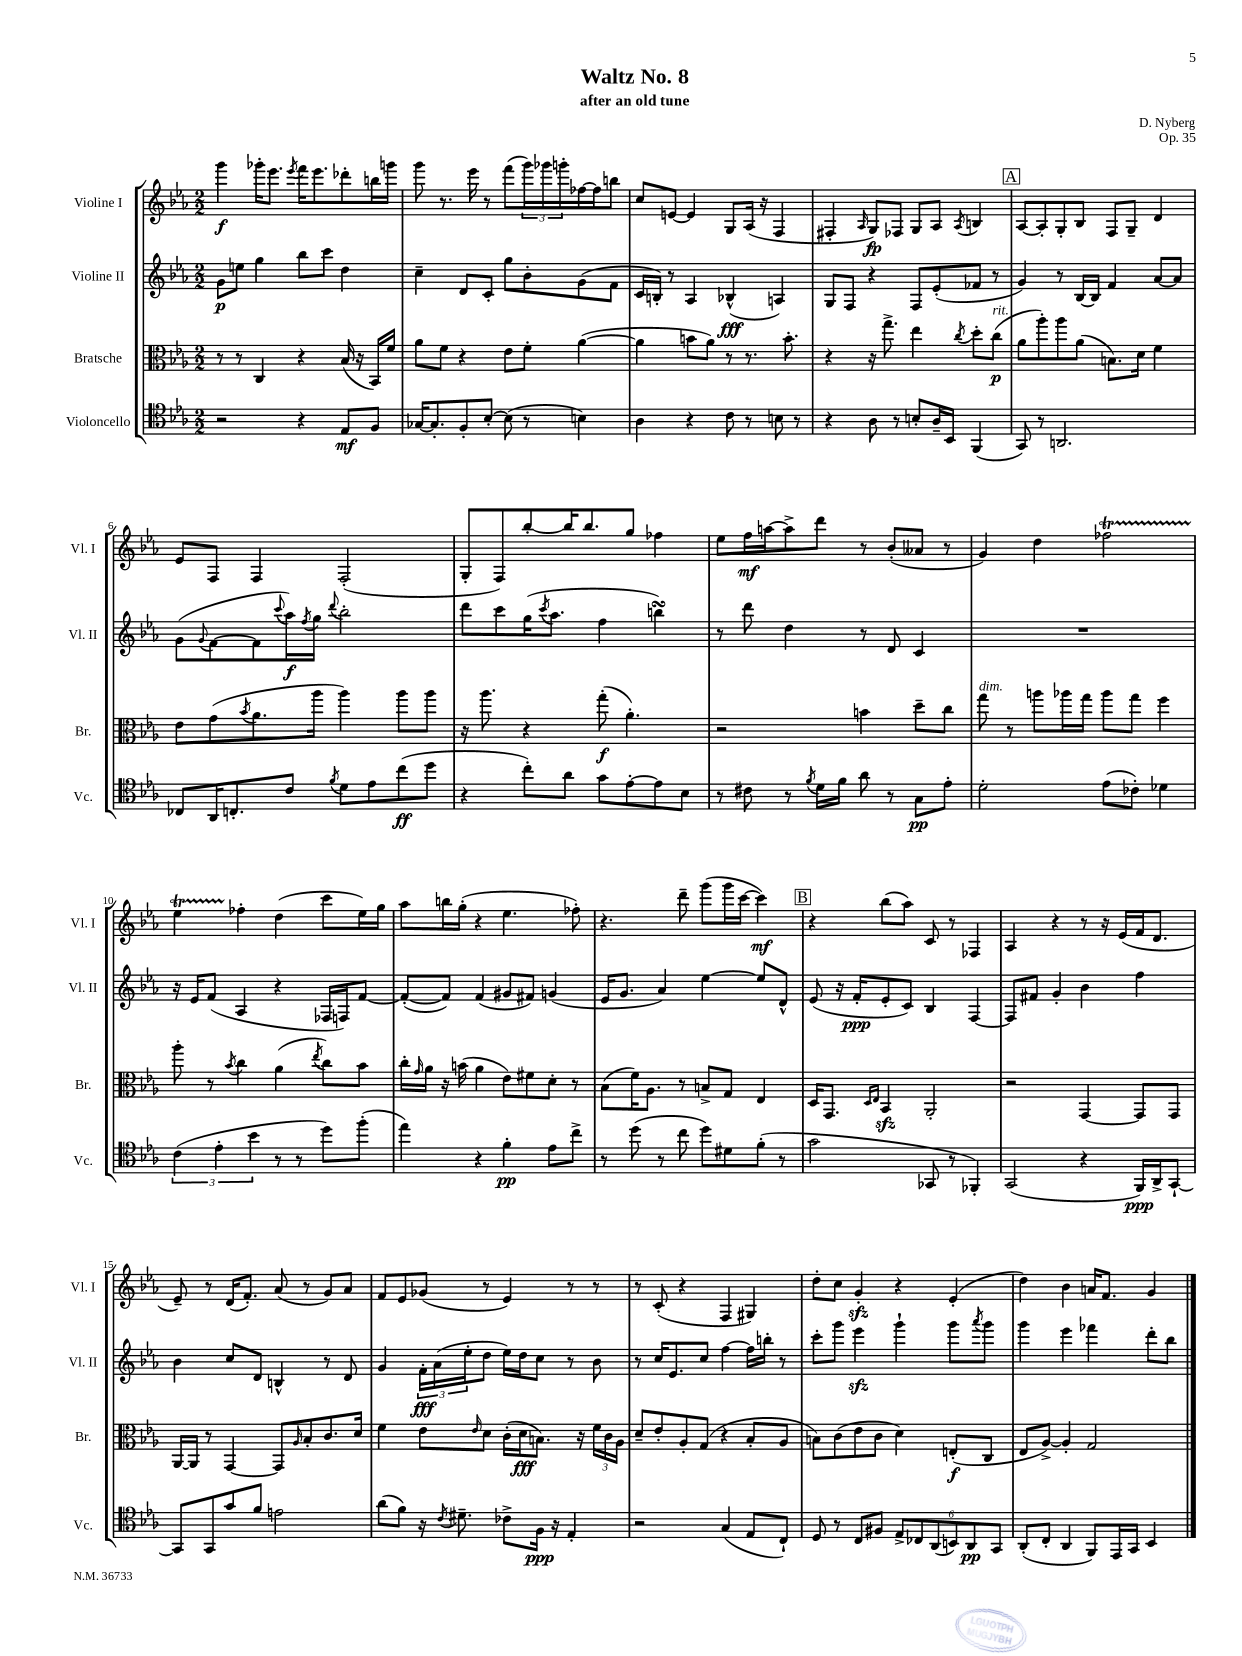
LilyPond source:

\header { title = "Waltz No. 8" composer = "D. Nyberg" subtitle = "after an old tune" opus = "Op. 35" }
<<
\new StaffGroup <<
\new Staff = "s0" \with { instrumentName = "Violine I" shortInstrumentName = "Vl. I" } {
    \clef treble \key ees \major \numericTimeSignature \time 2/2
    g'''4\f ges'''16-. ees'''8. \acciaccatura { ees'''8 } f'''16 ees'''8. des'''8-. b''16 g'''16 |
    g'''8 r8. ees'''16 r8 f'''8( \tuplet 3/2 { g'''16) ges'''16 g'''16-. } fes''16~ fes''16 b''8 |
    c''8 e'8~ e'4 g8 aes16( r16 f4 |
    fis4-. \grace { aes16 } g8\fp) fes8 g8 aes8 \acciaccatura { aes8 } b4 |
    \mark \markup { \box "A" } aes8~ aes8-. g8-. bes8 f8 g8-- d'4 |
    ees'8 f8 f4 f2-.( |
    g8-. f8) bes''8~-. bes''16 bes''8. g''8 fes''4 |
    ees''8 f''16\mf a''16~ a''8-> d'''8 r8 bes'8-.( aeses'8 r8 |
    g'4) d''4 fes''2\startTrillSpan |
    ees''4 fes''4-.\stopTrillSpan d''4( c'''8 ees''16) g''16 |
    aes''8 b''16 g''16-.( r4 ees''4. fes''8-.) |
    r4. d'''8-- g'''8( g'''16 c'''16~ c'''4\mf) |
    \mark \markup { \box "B" } r4 bes''8( aes''8) c'8 r8 fes4 |
    aes4 r4 r8 r16 ees'16( f'16 d'8. |
    ees'8--) r8 d'16( f'8.-.) aes'8( r8 g'8) aes'8 |
    f'8 ees'8 ges'8( r8 ees'4) r8 r8 |
    r8 c'8-.( r4 f4 gis4) |
    d''8-. c''8 g'4-.\sfz r4 ees'4-.( |
    d''4) bes'4 a'16 f'8. g'4 \bar "|." |
}
\new Staff = "s1" \with { instrumentName = "Violine II" shortInstrumentName = "Vl. II" } {
    \clef treble \key ees \major \numericTimeSignature \time 2/2
    g'8\p e''8 g''4 bes''8 c'''8 d''4 |
    c''4-- d'8 c'8-. g''8 bes'8-. g'8( f'8 |
    c'16 b16-.) r8 aes4 bes4-^\fff( a4) |
    g8 f8 r4 f8 ees'8-.( fes'8 r8 |
    \mark \markup { \box "A" } g'4) r8 bes16~ bes16 f'4 aes'8~ aes'8 |
    g'8( \appoggiatura { g'8 } f'8~ f'8 \appoggiatura { c'''8 } aes''16\f) \acciaccatura { f''8 } g''16 \appoggiatura { d'''8 } bes''2-. |
    d'''8 c'''8 g''16( \acciaccatura { c'''8 } aes''8. f''4 b''4\turn) |
    r8 d'''8 d''4 r8 d'8 c'4 |
    R1 |
    r16 ees'16 f'8( aes4 r4 fes16 f16) f'8~ |
    f'8~-.( f'8) f'4( gis'8 fis'8) g'4( |
    ees'16 g'8. aes'4) ees''4~ ees''8 d'8-^ |
    \mark \markup { \box "B" } ees'8( r16 f'16-.\ppp ees'8-. c'8) bes4 f4~ |
    f8 fis'8 g'4-. bes'4 f''4 |
    bes'4 c''8 d'8 b4-^ r8 d'8 |
    g'4 \tuplet 3/2 { f'16-.\fff aes'16( ees''16-. } d''8 ees''16) d''16 c''8 r8 bes'8 |
    r8 c''16 ees'8. c''8 f''4~ f''16 b''16-. r8 |
    c'''8-. g'''8 ees'''4\sfz g'''4-! g'''8 \acciaccatura { aes'''8 } g'''8 |
    g'''4 ees'''4 fes'''4 d'''8-. bes''8 \bar "|." |
}
\new Staff = "s2" \with { instrumentName = "Bratsche" shortInstrumentName = "Br." } {
    \clef alto \key ees \major \numericTimeSignature \time 2/2
    r8 r8 c4 r4 bes16( r16 bes,16) f'16 |
    aes'8 f'8 r4 ees'8 f'8-. aes'4~( |
    aes'4 b'8 aes'8) r8 r8. b'8.-. |
    r4 r16 g''8.-> ees''4 \acciaccatura { c''8 } d''8-. c''8\p^\markup { \italic "rit." }( |
    \mark \markup { \box "A" } aes'8 aes''8-.) aes''8 aes'8( b8.) d'16 f'4 |
    ees'8 g'8( \acciaccatura { bes'8 } aes'8. aes''16 aes''4) aes''8 aes''8 |
    r16 aes''8. r4 g''8-.\f( aes'4.-.) |
    r2 b'4 d''8-- c''8 |
    g''8^\markup { \italic "dim." } r8 a''8 aes''16 g''16 aes''8 g''8 f''4 |
    aes''8-. r8 \acciaccatura { bes'8 } c''4 aes'4( \acciaccatura { ees''8 } c''8) bes'8 |
    c''16-. \grace { g'16 } aes'16 r16 b'16( aes'4 ees'8) fis'8 d'8-. r8 |
    bes8( f'16) aes8. r8 b8-> g8 ees4 |
    \mark \markup { \box "B" } d16 g,8. \grace { d16 ees16 } bes,4\sfz aes,2-. |
    r2 g,4~ g,8 g,8 |
    aes,16~ aes,16 r8 g,4~ g,8 \grace { aes16 } bes8-. c'8. d'16 |
    f'4 ees'8 \grace { ees'16 } d'8 c'16-.( d'16\fff b8.) r16 \tuplet 3/2 { f'16 c'16 aes16 } |
    d'8-- ees'8-. aes8-. g8( r4 bes8-. aes8 |
    b8) c'8( ees'8 c'8 d'4) e8-.\f( c8 |
    ees8 aes8~->) aes4-. g2 \bar "|." |
}
\new Staff = "s3" \with { instrumentName = "Violoncello" shortInstrumentName = "Vc." } {
    \clef tenor \key ees \major \numericTimeSignature \time 2/2
    r2 r4 ees8\mf f8 |
    ges16~ ges8.-. f8-. bes8~-. bes8( r8 b4) |
    aes4 r4 c'8 r8 b8 r8 |
    r4 aes8 r8 b8-. aes16-- bes,16 f,4( |
    \mark \markup { \box "A" } g,8) r8 a,2. |
    ces8 aes,16 c8.-. c'8 \acciaccatura { f'8 } d'8 ees'8 c''8\ff( d''8 |
    r4 c''8-.) aes'8 g'8 ees'8~-. ees'8 bes8 |
    r8 cis'8 r8 \acciaccatura { f'8 } d'16 f'16 aes'8 r8 g8\pp ees'8-. |
    d'2-. ees'8( ces'8-.) des'4 |
    \tuplet 3/2 { c'4( ees'4-. bes'4 } r8 r8 d''8) f''8-.( |
    ees''4) r4 f'4-.\pp ees'8 c''8-> |
    r8 d''8( r8 c''8 d''8) dis'8 f'8-.( r8 |
    \mark \markup { \box "B" } g'2 ges,8 r8 fes,4-.) |
    g,2( r4 f,16\ppp) aes,16-> g,8~-! |
    g,8 g,8 g'8 f'8 e'2 |
    aes'8( f'8) r16 \acciaccatura { c'8 } dis'8.-- ces'8-> f16\ppp r16 ees4-. |
    r2 g4( ees8 c8-!) |
    d8 r8 c8 fis8 \tuplet 6/4 { ees8-> ces8 aes,8( b,8) aes,8\pp g,8 } |
    aes,8-.( c8-. aes,4 f,8) ees,16 g,16 bes,4 \bar "|." |
}
>>
>>
